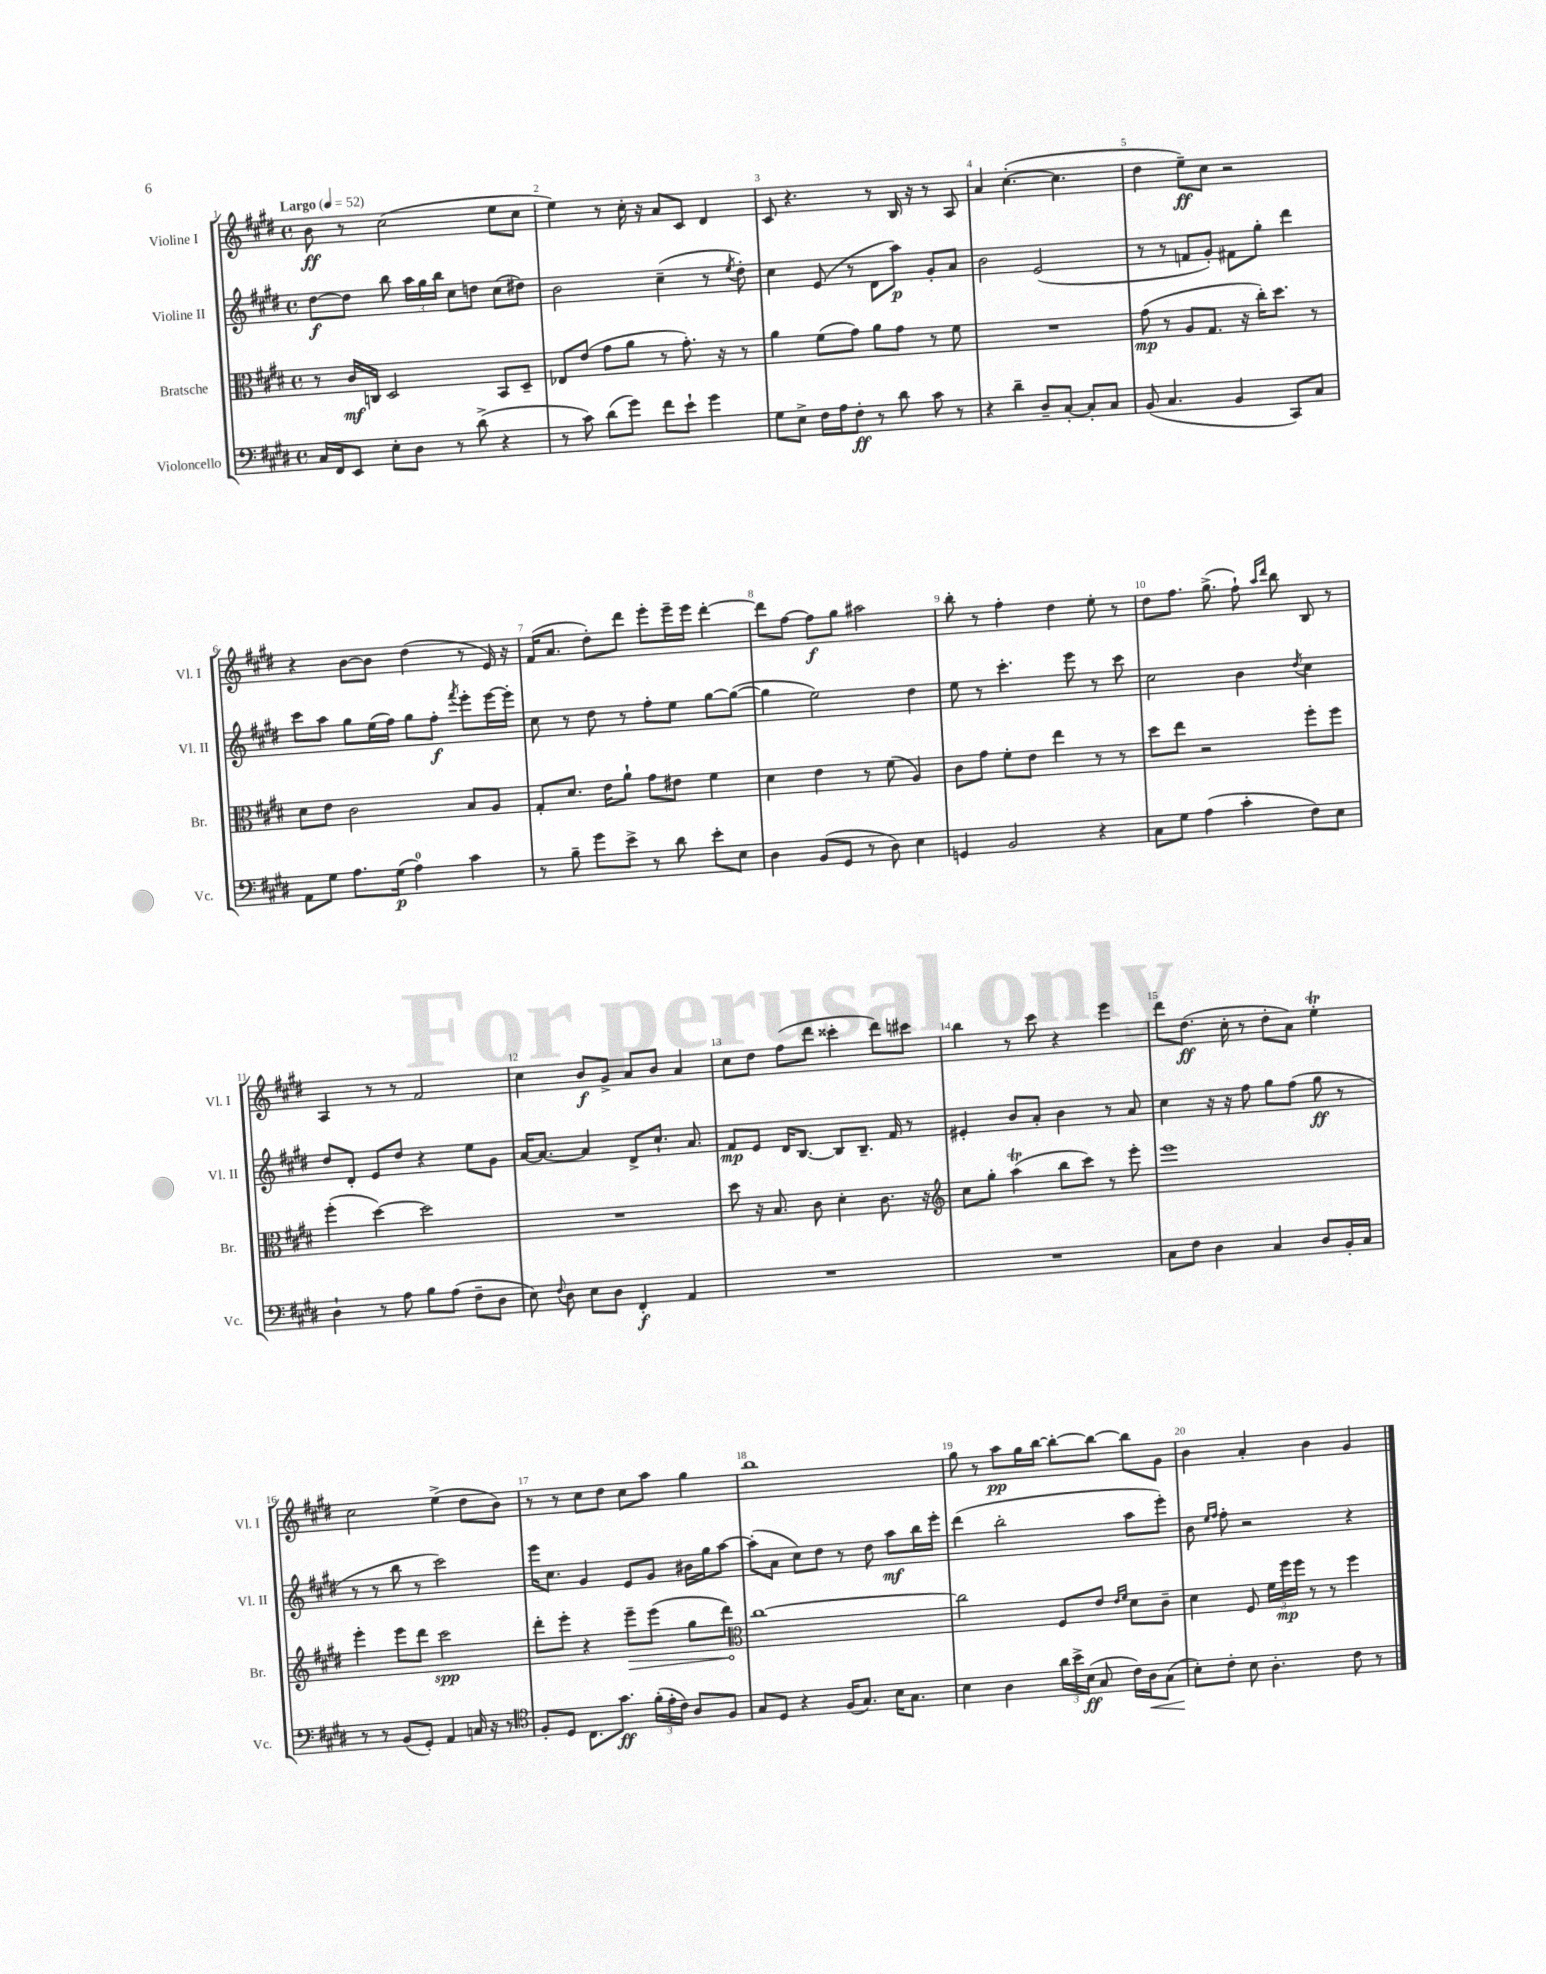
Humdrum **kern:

**kern	**kern	**kern	**kern
*staff4	*staff3	*staff2	*staff1
*clefF4	*clefC3	*clefG2	*clefG2
*k[f#c#g#d#]	*k[f#c#g#d#]	*k[f#c#g#d#]	*k[f#c#g#d#]
*M4/4	*M4/4	*M4/4	*M4/4
*met(c)	*met(c)	*met(c)	*met(c)
*MM52	*MM52	*MM52	*MM52
16C#/LL	8r	[8dd#\L	8b\
16FF#/J	.	.	.
8EE/J	16c#/LL	8dd#\]J	8r
.	16C/JJ	.	.
8E'\L	2D#/	8bb\	(2cc#\
8D#\J	.	24aa\LL	.
.	.	24gg#\	.
.	.	24bb\JJ	.
8r	.	8cc#\L	.
(8d#^\	.	8dd\J	.
4r	8BB/L	(8cc#\L	8ee\L
.	8D#~/J	8dd#\J)	8cc#\J
=	=	=	=
8r	8E-/L	2b\	4ee\)
8c#\)	(8e/J	.	.
(8d#\L	8g#\L	.	8r
8g#\J)	8a\J	.	16cc#'\
.	.	.	16r
8f#\L	8r	(4cc#~\	8a/L
8e`\J	8.g#'\)	.	8c#/J
4g#\	.	8r	4d#/
.	16r	.	.
.	.	8qee/	.
.	8r	8dd#'\)	.
=	=	=	=
8G#\L	4a\	4cc#\	8c#/
8E^\J	.	.	4.r
16F#\LL	(8f#\L	(8e/	.
16A\J	.	.	.
8F#'\J	8g#\J)	8r	.
8r	8a\L	8d#\L	8r
8d#\	8g#\J	8aa\J)	16B/
.	.	.	16r
8c#\	8r	8g#'/L	8r
8r	8f#\	8a/J	8A/
=	=	=	=
4r	1r	2b\	4a/
4d#~\	.	.	([4.cc#'\
8D#~/L	.	(2e/	.
[8C#'/J	.	.	4.cc#\]
8C#'/]L	.	.	.
8C#/J	.	.	.
=	=	=	=
(8BB/	(8g#\	8r	4dd#\
4.C#/	8r	8r	.
.	8A/L	8f/L	8ee~\L)
.	8.G#/J	8g#'/J)	8cc#\J
4BB/	.	8f#\L	2r
.	16r	.	.
.	16cc#'\LK)	8gg#'\J	.
.	8.dd#\J	.	.
8CC#/L)	.	4ddd#\	.
8C#/J	8r	.	.
=	=	=	=
8AA\L	8d#\L	8ccc#\L	4r
8G#\J	8e\J	8aa\J	.
8.A\L	2c#\	8gg#\L	[8b\L
.	.	(16ee\L	8b\]J
(16G#\Jk	.	16ff#\JJ)	.
4A\)	.	8gg#\L	(4dd#\
.	.	8ff#'\J	.
.	.	8qfff#/	.
4c#\	8B/L	8eee'\L	8r
.	8A/J	[16eee\L	16e/)
.	.	16eee'\]JJ	16r
=	=	=	=
8r	8G#'/L	8cc#\	(16f#/LK
.	.	.	8.a/J
8B~\	8.d#/J	8r	.
8g#\L	.	8dd#\	8dd#'\L)
.	16e\LK	.	.
8e^\J	8a`\J	8r	8ddd#\J
8r	8g#\L	8ff#'\L	8eee'\L
8d#\	8e#\J	8ee\J	16eee~\L
.	.	.	16eee\JJ
8e'\L	4f#\	[8gg#\L	[4ddd#'\
8E\J	.	(8gg#\_J	.
=	=	=	=
4D#\	4d#\	4gg#\]	8ddd#\]L
.	.	.	[8ff#\J
(8BB/L	4e\	2ee\)	8ff#\]L
8GG#/J	.	.	8gg#\J
8r	8r	.	2aa#\
8D#\)	(8f#\	.	.
4E\	4A/)	4dd#\	.
=	=	=	=
4GG/	8c#\L	8ee\	8bb'\
.	8g#\J	8r	8r
2BB/	8f#'\L	4.ccc#'\	4ff#'\
.	8e\J	.	.
.	4ee\	.	4dd#\
.	.	8eee\	.
4r	8r	8r	8ee'\
.	8r	8ccc#\	8r
=	=	=	=
8C#\L	8dd#\L	2cc#\	8dd#\L
8G#\J	8ee\J	.	8.ff#\J
(4A\	2r	.	.
.	.	.	(8.gg#^\
4c#'\	.	4b\	8ff#`\)
.	.	.	16qqaa/LL
.	.	.	16qqddd#/JJ
.	.	.	8bb\
.	.	8qdd#/	.
8F#\L)	8ff#'\L	4cc#\	8B/
8E\J	8ff#\J	.	8r
=	=	=	=
4D#`\	(4ff#'\	8dd#/L	4A/
.	.	8d#'/J	.
8r	[4dd#\)	8e/L	8r
8A\	.	8dd#/J	8r
8B\L	2dd#\]	4r	2f#/
(8A\J	.	.	.
8F#~\L	.	8ee\L	.
8D#\J	.	8g#\J	.
=	=	=	=
8E\)	1r	[16a/LK	4cc#\
.	.	8.a/_J	.
8qqF#/	.	.	.
8D#\	.	.	.
8E\L	.	4a/]	8b/L
8D#\J	.	.	8g#^/J
4FF#'/	.	8d#^/L	8a/L
.	.	8.cc#`/J	8b/J
4AA/	.	.	4a/
.	.	8.a/	.
=	=	=	=
1r	8dd#\	8f#/L	8cc#\L
.	16r	8e/J	8dd#\J
.	8.B/	.	.
.	.	16d#/LK	(8ff#\L
.	.	[8.B/J	.
.	8c#\	.	8ddd#\J
.	4d#'\	8B/]L	4ccc##'\
.	.	8.B~/J	.
.	8.c#\	.	8ddd#\L)
.	.	16f#/	.
.	.	8r	8ccc#\J
.	16r	.	.
=	=	=	=
*	*clefG2	*	*
1r	8cc#\L	4e#'/	4bb\
.	8gg#'\J	.	.
.	(4aa\	8b/L	8r
.	.	8a'/J	8ccc#\
.	8bb\L	4b\	4r
.	8ccc#\J)	.	.
.	8r	8r	4eee\
.	8eee'\	8a/	.
=	=	=	=
8C#\L	1eee	4cc#\	8ddd#\L
8F#\J	.	.	(8.dd#\J
4D#\	.	16r	.
.	.	16r	16cc#'\
.	.	8ff#\	8r
4C#/	.	8gg#\L	8dd#'\L
.	.	(8ff#\J	8a\J)
8D#/L	.	8gg#\	4ee'\
16BB'/L	.	8r	.
16C#/JJ	.	.	.
=	=	=	=
8r	4eee'\	8r	2cc#\
8r	.	8r	.
(8BB/L	8eee\L	8bb\	.
8GG#'/J)	8ddd#\J	8r	.
4AA/	2ccc#\	2ccc#\)	(4ee^\
16C/	.	.	8dd#\L
16r	.	.	.
8r	.	.	8b\J)
=	=	=	=
*clefC4	*	*	*
8F#'/L	8ddd#'\L	16eee\LK	8r
.	.	8.cc#\J	.
8D#/J	8eee'\J	.	8r
8.C#\L	4r	4g#/	8cc#\L
.	.	.	8dd#\J
8.g#\J	.	.	.
.	8eee~\L	8e/L	8cc#\L
(24f#'\LL	(8eee\J	8g#/J	8aa\J
24e'\	.	.	.
24c#\JJ)	.	.	.
8A/L	8gg#\L	16b#\LL	4gg#\
.	.	16gg#\J	.
8F#/J	8ddd#\J)	[8aa\J	.
=	=	=	=
*	*clefC3	*	*
8G#/L	[1cc#	(8aa'\]L	1bb
8D#/J	.	8a\J	.
4r	.	8cc#\L)	.
.	.	8dd#\J	.
(16F#/LK	.	8r	.
8.G#/J)	.	.	.
.	.	8dd#\	.
16B\LK	.	8aa\L	.
8.G#\J	.	.	.
.	.	16bb\L	.
.	.	16eee'\JJ	.
=	=	=	=
4B\	2cc#\]	(4ddd#\	8gg#\
.	.	.	8r
4A\	.	2bb'\	8aa\L
.	.	.	16gg#\L
.	.	.	[16bb\JJ
24a\LL	8F#/L	.	8bb'\_L
24b^\	.	.	.
(24B\JJ	.	.	.
8G#/	8e/J	.	8bb\_J
.	16qqe/LL	.	.
.	16qqf#/JJ	.	.
16c#\LL)	8d#\L	8aa\L	8bb\]L
16A\J	.	.	.
(8G#\J	8c#~\J	8eee'\J)	8g#\J
=	=	=	=
8B'\L)	4d#\	8b\	4b\
.	.	16qqee/LL	.
.	.	16qqff#/JJ	.
8c#'\J	.	8ff#'\	.
8B\	8F#/	2r	4a'/
4.A'\	24f#\LL	.	.
.	24ff#\	.	.
.	24ff#\JJ	.	.
.	8r	.	4b\
.	8r	.	.
8c#\	4ff#\	4r	4g#/
8r	.	.	.
==	==	==	==
*-	*-	*-	*-
